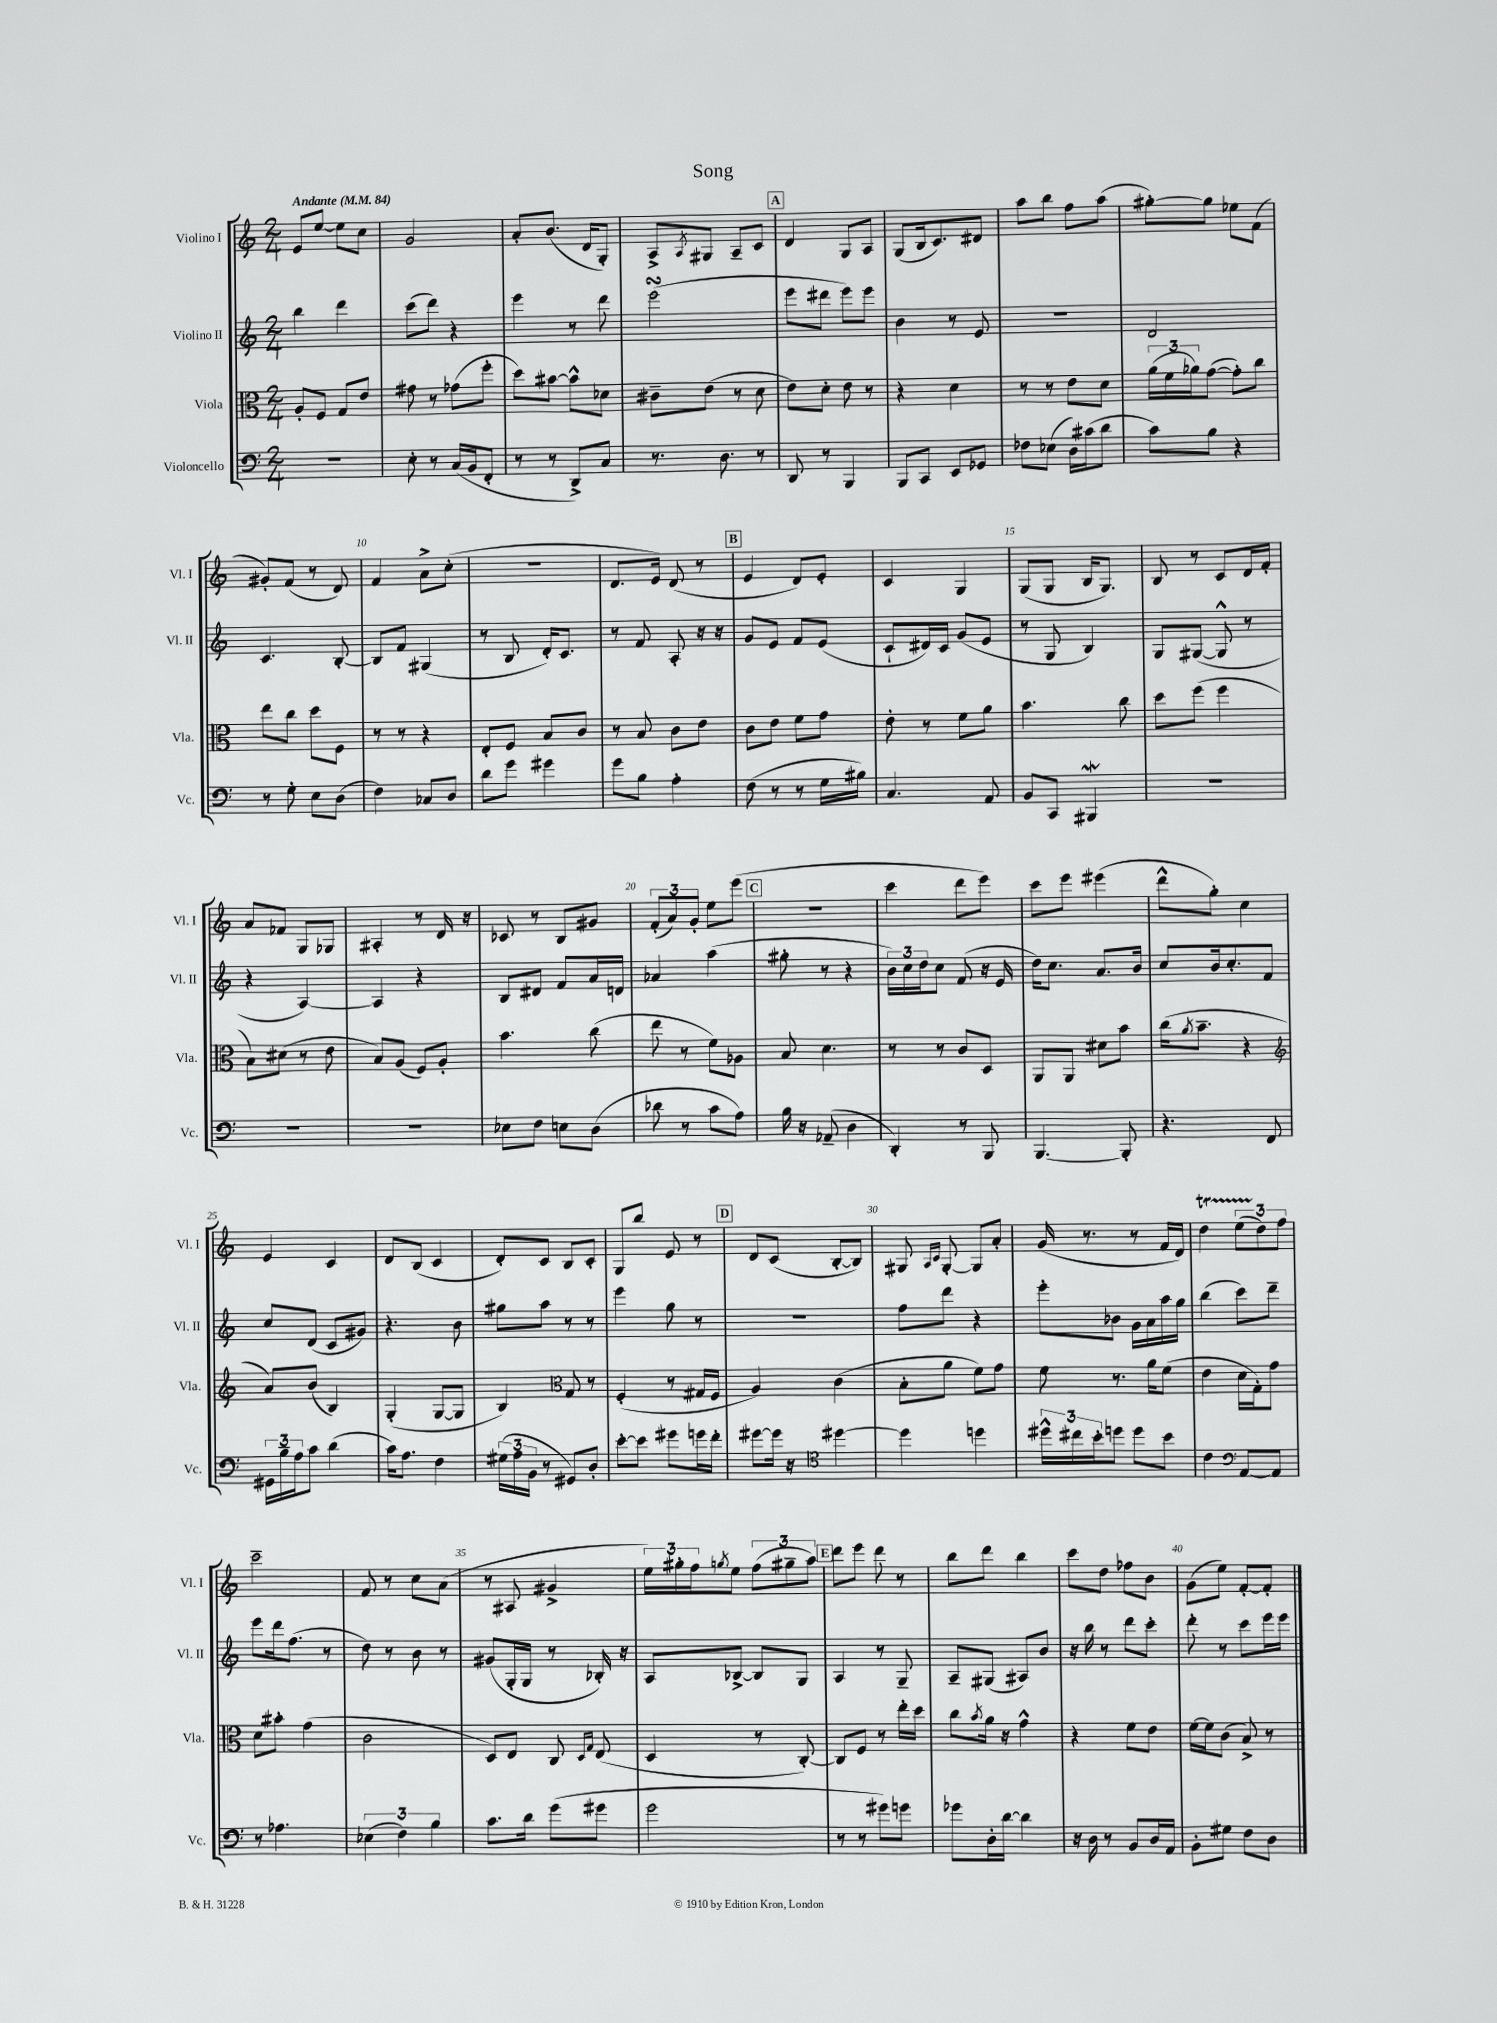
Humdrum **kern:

**kern	**kern	**kern	**kern
*staff4	*staff3	*staff2	*staff1
*clefF4	*clefC3	*clefG2	*clefG2
*k[]	*k[]	*k[]	*k[]
*M2/4	*M2/4	*M2/4	*M2/4
*MM84	*MM84	*MM84	*MM84
2r	8A'	4bb	8e
.	8F	.	[8ee
.	8G	4ddd	8ee]
.	8e	.	8cc
=	=	=	=
8E'	8g#	(8ccc	2g
8r	8r	8ddd)	.
(16C	(8g-	4r	.
16BB	.	.	.
8FF'	8ff'	.	.
=	=	=	=
8r	8dd)	4eee	8a'
8r	[8b#	.	(8.b
8DD^)	8b#^^]	8r	.
.	.	.	16d
8C	8d-	8ddd	8G')
=	=	=	=
8.r	8c#~	(2eee	8A^
.	.	.	8qA
.	(8e	.	8G#
8.D	.	.	.
.	8r	.	8A~
8r	8d	.	8c
=	=	=	=
8DD	8e)	8eee	4d
8r	8d'	8ddd#	.
4BBB	8e	8eee)	8G
.	8r	8eee	8A
=	=	=	=
8BBB	4r	4b	(8G
8CC	.	.	16B
.	.	.	8.c)
8EE	4d	8r	.
8GG-	.	8e	8d#
=	=	=	=
8F-	8r	2r	8aa
(8E-	8r	.	8bb
16D)	8e	.	8ff
(16c#	.	.	.
8d	8d	.	(8aa
=	=	=	=
8c)	(24a	2d	[8gg#')
.	24f	.	.
.	24a-)	.	.
8B	([8g	.	8gg#]
4r	8g'])	.	8ee-
.	8cc	.	(8f
=	=	=	=
8r	8ee	4.c	8g#')
8G'	8cc	.	(8f
8E	8dd	.	8r
(8D	8F	[8B'	8d)
=	=	=	=
4F)	8r	8B]	4f
.	8r	8f	.
8C-	4r	(4G#	8a^
8D	.	.	(8cc'
=	=	=	=
8d	8E'	8r	2r
8g	8F	8B	.
4g#	8B	16d')	.
.	.	8.c	.
.	8c	.	.
=	=	=	=
8g	8r	8r	8.d
8B	8B	8f	.
.	.	.	16e)
4A'	8c	8A'	(8d
.	8e	16r	8r
.	.	16r	.
=	=	=	=
(8F	8c	8g	4e
8r	8e	8e	.
8r	8f	8f	8d)
16G	8g	(8e	8e'
16B#)	.	.	.
=	=	=	=
4.C	8e'	8c`	4c
.	8r	16d#)	.
.	.	16c	.
.	8f	(8g	4G
8AA	8a	8e	.
=	=	=	=
8BB	4.b	8r	(8G
8CC	.	8G	8G
4BBB#	.	4B)	16B
.	.	.	8.G)
.	8cc	.	.
=	=	=	=
2r	8dd	8G	8B
.	(8ff	([8G#	8r
.	4ff	8G#^^]	8c
.	.	8r	16d
.	.	.	16f'
=	=	=	=
2r	8B)	4r	8a
.	(8d#	.	8f-
.	8r	[4A)	8G
.	8e	.	8G-
=	=	=	=
2r	8B)	4A]	4A#'
.	(8A	.	.
.	8F)	4r	8r
.	8A'	.	16d
.	.	.	16r
=	=	=	=
8E-	4.b	8B	8c-
8F	.	8d#	8r
8E	.	8f	8B
(8D	(8cc	16a	8g#
.	.	16d	.
=	=	=	=
8d-	8ee	4a-	(12f'
.	.	.	12a)
8r	8r	.	.
.	.	.	12g'
8c	8f)	(4aa	8ee
8A)	8A-	.	(8eee
=	=	=	=
16B	8B	8gg#'	2r
16r	.	.	.
(8AA-~	4.d	8r	.
4D	.	4r	.
=	=	=	=
4DD')	8r	24b)	4ccc
.	.	24cc	.
.	.	24dd	.
.	8r	8cc	.
8r	8c	(8f	8ddd
8BBB	8D	16r	8eee)
.	.	16e	.
=	=	=	=
[4.BBB	8AA	16dd)	8ccc
.	.	8.cc	.
.	8AA	.	8eee
.	8d#	8.a	(4eee#
8BBB']	8b	.	.
.	.	16b	.
=	=	=	=
4.r	(16cc	8cc	8ddd^^
.	8qa	.	.
.	8.b~	.	.
.	.	16b	8gg')
.	.	8.cc'	.
.	4r	.	4cc
8FF	.	8f	.
=	=	=	=
*	*clefG2	*	*
24GG#	8a)	8cc	4e
24B~	.	.	.
24A	.	.	.
8c	(8b	(8d	.
(4d	4B)	8c	4c
.	.	8g#)	.
=	=	=	=
16c)	(4G'	4.r	8d
8.A	.	.	.
.	.	.	(8B
4F	[8G	.	4c
.	8G]	8b	.
=	=	=	=
(24G#	4B)	8gg#	8d')
24A	.	.	.
24BB	.	.	.
8r	.	8aa	8c
*	*clefC3	*	*
8GG#)	8G	8r	8B
8D'	8r	8r	8c'
=	=	=	=
[8e'	(4F'	4eee	8G
8e]	.	.	8bb
8g#	8r	8gg	8e
16g	16G#	8r	8r
16f'	16F	.	.
=	=	=	=
[8g#	4A)	2r	8d
16g#]	.	.	(8c
16r	.	.	.
*clefC4	*	*	*
[4dd#	(4c	.	[8B'
.	.	.	8B])
=	=	=	=
4dd#]	8B'	8ff	8G#
.	.	.	16qqA
.	.	.	16qqc
.	8a	8ddd	[8G#'
4dd	8f)	4r	8G#]
.	8g	.	8a'
=	=	=	=
24dd#^^	8f	8eee'	(16g
24cc#	.	.	.
.	.	.	8.r
24b'	.	.	.
8dd	8.r	8b-	.
8dd	.	16g	8r
.	16a	16a	.
8b	(8f	16aa	16f
.	.	16gg	16d)
=	=	=	=
4c	4e	(4bb	4dd
*clefF4	*	*	*
[8AA	16d	8ccc)	(12ee
.	16G')	.	.
.	.	.	12dd)
8AA]	8g	8ddd~	.
.	.	.	12ff
=	=	=	=
8r	8d	8eee	2ccc~
4.A-	8b#'	16ddd	.
.	.	(8.ff	.
.	(4g	.	.
.	.	8r	.
=	=	=	=
(6E-	2c	8dd)	8f
.	.	8r	8r
6F)	.	.	.
.	.	8b	8cc
6B	.	.	.
.	.	8r	(8a
=	=	=	=
8.c	8D)	(8g#	8r
.	8E	16G'	8A#
16d	.	16G	.
(8g	8C	8r	4g#^
.	16qqD	.	.
.	16qqG	.	.
8g#	(8E	16B-')	.
.	.	16r	.
=	=	=	=
2g	4D	8A	24ee)
.	.	.	24gg#'
.	.	.	24ff
.	.	.	8qgg
.	.	[8B-^	8ee
.	8r	8B-]	(12ff
.	.	.	12gg#~
.	[8C')	8G	.
.	.	.	12aa)
=	=	=	=
8r	8C]	4A	8ddd
8r	8F	.	8eee
8g#)	8r	8r	8ddd
8g	16ee'	8G~	8r
.	16dd	.	.
=	=	=	=
8g-	8cc	8A~	8bb
.	8qb	.	.
16D'	16a	(8G#	8ddd
[16d	16r	.	.
4d]	4g^^	8A#)	4bb
.	.	8b	.
=	=	=	=
16r	4r	16r	8ccc
16D	.	16bb	.
8r	.	8r	8dd
8BB	8f	8ddd	8ff-
16D	8e	8ccc'	8b
16AA	.	.	.
=	=	=	=
8BB'	[16f	8ddd'	(8g
.	16f]	.	.
8G#	(8c	8r	8ee)
8F	8B^)	8ccc	[8f'
8D	8r	16eee	8f']
.	.	16eee	.
==	==	==	==
*-	*-	*-	*-
